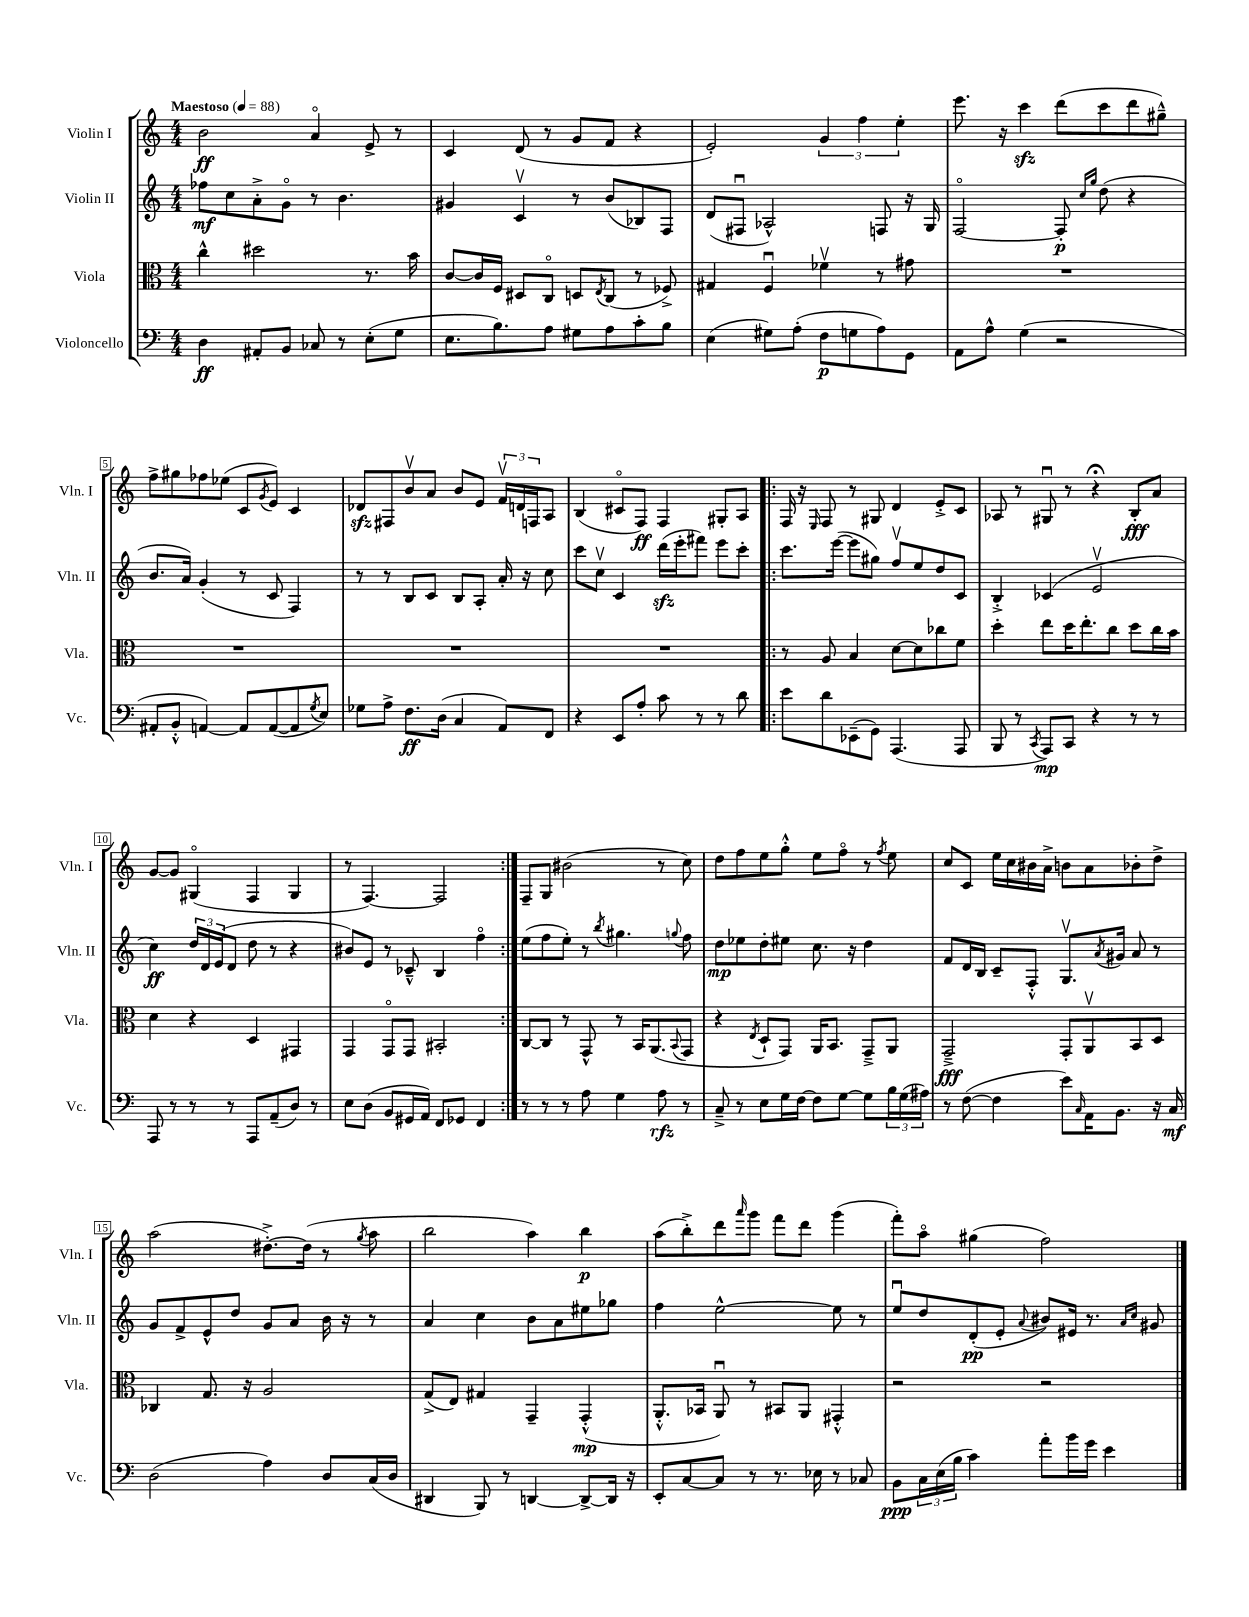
<<
\new StaffGroup <<
\new Staff = "s0" \with { instrumentName = "Violin I" shortInstrumentName = "Vln. I" } {
    \clef treble \key c \major \numericTimeSignature \time 4/4 \tempo "Maestoso" 4 = 88
    b'2\ff a'4\flageolet e'8-> r8 |
    c'4 d'8( r8 g'8 f'8 r4 |
    e'2-.) \tuplet 3/2 { g'4 f''4 e''4-. } |
    e'''8. r16 c'''4\sfz d'''8( c'''8 d'''8 gis''8---^) |
    f''8-> gis''8 fes''8 ees''8( c'8 \acciaccatura { g'8 } e'8) c'4 |
    des'8\sfz fis8 b'8\upbow a'8 b'8 e'8 \tuplet 3/2 { f'16\upbow d'16 f16 } a8 |
    b4( cis'8\flageolet f8\ff) f4 gis8-. a8 |
    \repeat volta 2 { f16 r16 \grace { e16 } f8 r8 gis8 d'4 e'8-.-> c'8 |
    aes8 r8 gis8\downbow r8 r4\fermata b8-.\fff a'8 |
    g'8~ g'8 gis4\flageolet( f4 gis4 |
    r8 f4.~) f2 | }
    f8-- g8 bis'2( r8 c''8) |
    d''8 f''8 e''8 g''8-.-^ e''8 f''8\flageolet r8 \acciaccatura { f''8 } e''8 |
    c''8 c'8 e''16 c''16 bis'16 a'16-> b'8 a'8 bes'8-. d''8-> |
    a''2( dis''8.~-.->) dis''16( r8 \acciaccatura { g''8 } a''8 |
    b''2 a''4) b''4\p |
    a''8( b''8-.->) d'''8 \grace { a'''16 } g'''8 f'''8 d'''8 g'''4( |
    f'''8-.) a''8\flageolet gis''4( f''2) \bar "|." |
}
\new Staff = "s1" \with { instrumentName = "Violin II" shortInstrumentName = "Vln. II" } {
    \clef treble \key c \major \numericTimeSignature \time 4/4
    fes''8\mf c''8 a'8-.-> g'8\flageolet r8 b'4. |
    gis'4 c'4\upbow r8 b'8( bes8) f8 |
    d'8( fis8\downbow aes2-^) f8 r16 g16 |
    f2~\flageolet f8-.\p \grace { c''16 g''16 } d''8( r4 |
    b'8. a'16) g'4-.( r8 c'8 f4) |
    r8 r8 b8 c'8 b8 a8-. a'16-. r16 c''8 |
    c'''8 c''8\upbow c'4 d'''16\sfz( e'''16-. fis'''8) e'''8 c'''8-. |
    \repeat volta 2 { c'''8. e'''16~( e'''8 gis''8) f''8\upbow e''8 d''8 c'8 |
    b4-.-> ces'4( e'2\upbow |
    c''4\ff) \tuplet 3/2 { d''16 d'16 e'16( } d'8 d''8 r8 r4 |
    bis'8) e'8 r8 ces'8---^ b4 f''4\flageolet | }
    e''8( f''8 e''8-.) r8 \acciaccatura { b''8 } gis''4. \appoggiatura { g''8 } f''8 |
    d''8\mp ees''8 d''8-. eis''8 c''8. r16 d''4 |
    f'8 d'16 b16 c'8-- f8-.-^ g8.\upbow \acciaccatura { a'8 } gis'16 a'8 r8 |
    g'8 f'8-> e'8-^ d''8 g'8 a'8 b'16 r16 r8 |
    a'4 c''4 b'8 a'8 eis''8 ges''8 |
    f''4 e''2~-^ e''8 r8 |
    e''8\downbow d''8 d'8-.\pp( e'8-. \appoggiatura { a'8 } bis'8) eis'16 r8. \grace { a'16 c''16 } gis'8 \bar "|." |
}
\new Staff = "s2" \with { instrumentName = "Viola" shortInstrumentName = "Vla." } {
    \clef alto \key c \major \numericTimeSignature \time 4/4
    c''4-^ dis''2 r8. b'16 |
    c'8~ c'16 f16 dis8 c8\flageolet d8 \acciaccatura { e8 } c8( r8 fes8->) |
    gis4 f4\downbow fes'4\upbow r8 gis'8 |
    R1 |
    R1 |
    R1 |
    R1 |
    \repeat volta 2 { r8 a8 b4 d'8~ d'8 ces''8 f'8 |
    d''4-. e''8 d''16 e''8.-. c''8 d''8 c''16 b'16 |
    d'4 r4 d4 gis,4 |
    g,4 g,8\flageolet g,8 bis,2-. | }
    c8~ c8 r8 g,8-^ r8 b,16 a,8.( \appoggiatura { b,8 } g,8 |
    r4 \acciaccatura { e8 } d8-! g,8) a,16 b,8. g,8---> a,8 |
    g,2--->\fff g,8-. a,8\upbow b,8 d8 |
    ces4 g8. r16 a2 |
    g8->( e8) gis4 g,4-- g,4-.-^\mp( |
    a,8.-.-^ bes,16 a,8\downbow) r8 bis,8 a,8 gis,4-.-^ |
    r2 r2 \bar "|." |
}
\new Staff = "s3" \with { instrumentName = "Violoncello" shortInstrumentName = "Vc." } {
    \clef bass \key c \major \numericTimeSignature \time 4/4
    d4\ff ais,8-. b,8 ces8 r8 e8-.( g8 |
    e8. b8.) a8 gis8 a8 c'8-. b8 |
    e4( gis8) a8-.( f8\p g8 a8) g,8 |
    a,8 a8-^ g4( r2 |
    ais,8-. b,8-.-^ a,4~) a,8 a,8~( a,8 \acciaccatura { g8 } e8) |
    ges8 a8-> f8.\ff d16( c4 a,8) f,8 |
    r4 e,8 a8-. c'8 r8 r8 d'8 |
    \repeat volta 2 { e'8 d'8 ees,8--( g,8) a,,4.( a,,8 |
    b,,8 r8 \acciaccatura { c,8 } a,,8\mp) c,8 r4 r8 r8 |
    a,,8 r8 r8 r8 a,,8 a,8--( d8) r8 |
    e8 d8( b,8 gis,16 a,16) f,8 ges,8 f,4 | }
    r8 r8 r8 a8 g4 a8\rfz r8 |
    c8---> r8 e8 g16 f16~ f8 g8~ g8 \tuplet 3/2 { b16 g16( ais16) } |
    r8 f8~( f4 e'8) \grace { c16 } a,16 b,8. r16 c16\mf |
    d2( a4) d8 c16( d16 |
    dis,4 b,,8) r8 d,4~ d,8~-> d,16 r16 |
    e,8-. c8~ c8 r8 r8. ees16 r8 ces8 |
    b,8\ppp \tuplet 3/2 { c16 e16( b16 } c'4) a'8-. b'16 g'16 e'4 \bar "|." |
}
>>
>>
\layout { \context { \Score \override BarNumber.stencil = #(make-stencil-boxer 0.1 0.3 ly:text-interface::print) } }
